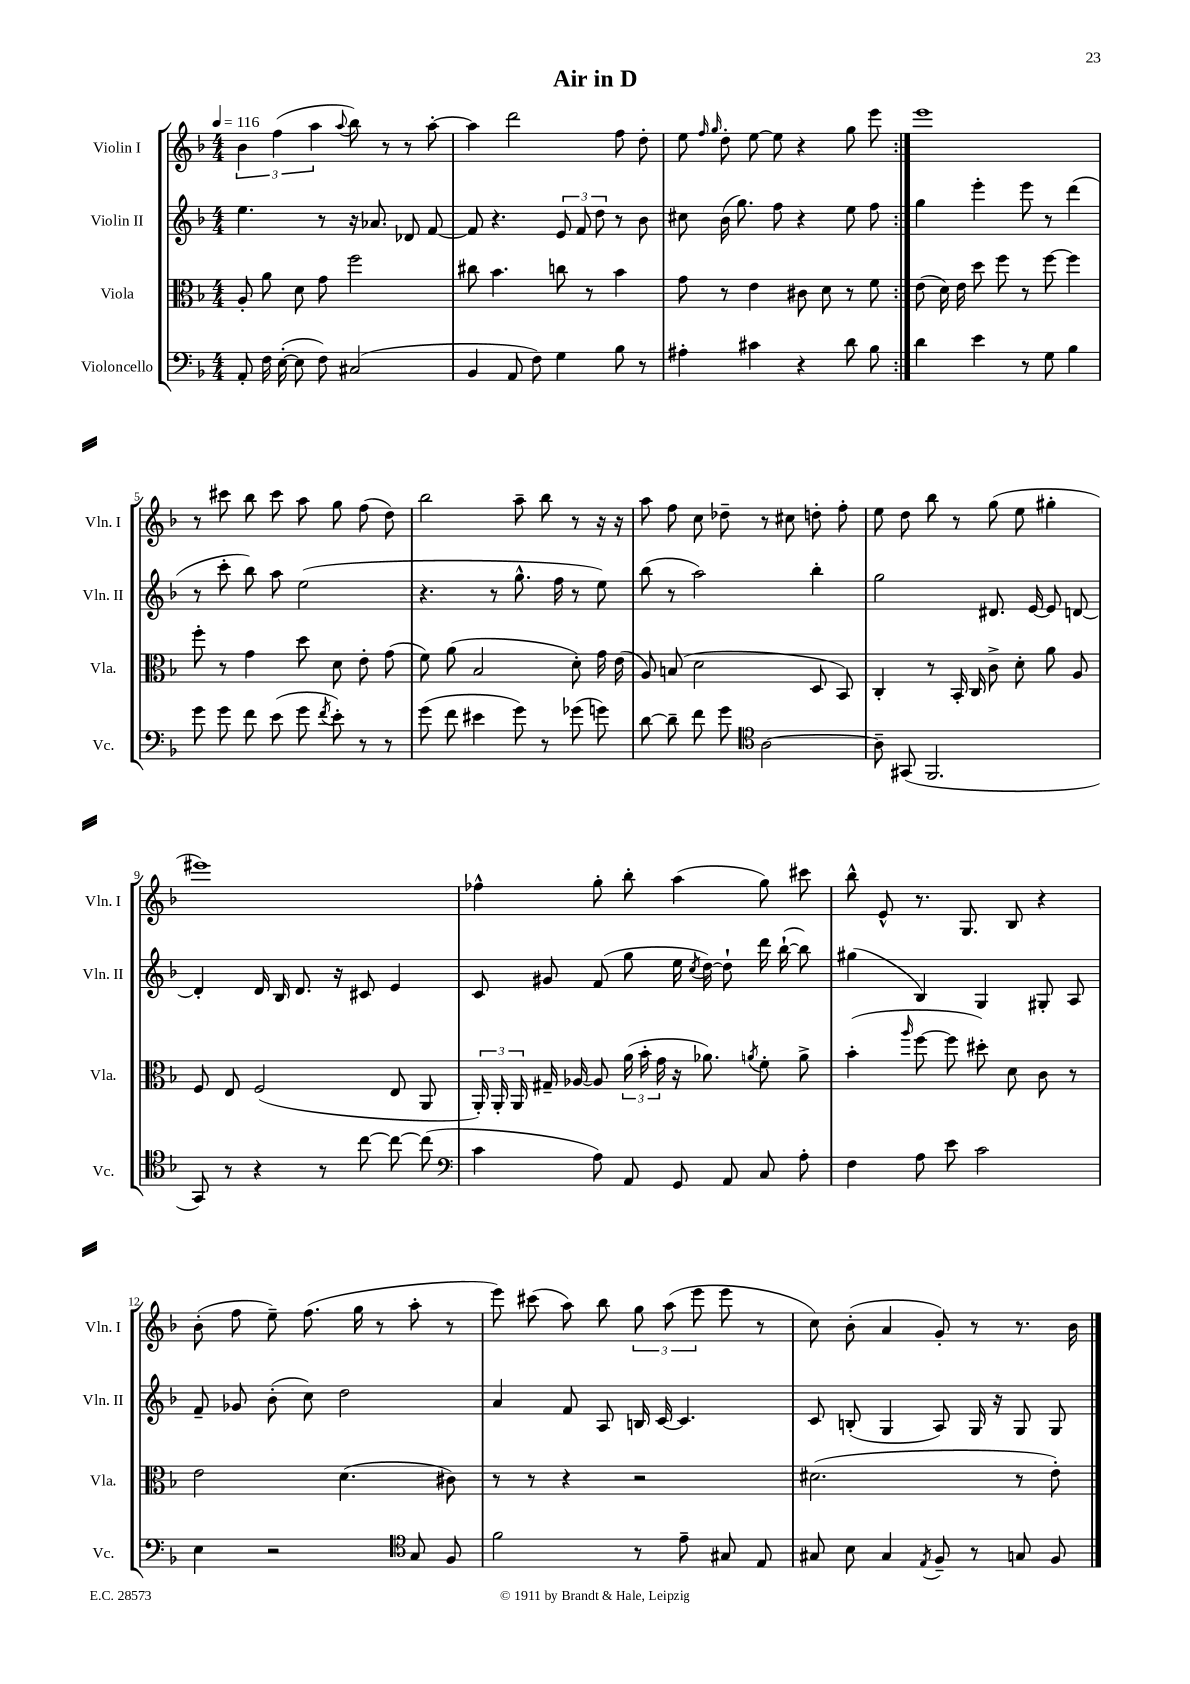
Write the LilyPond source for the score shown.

\header { title = "Air in D" }
<<
\new StaffGroup <<
\new Staff = "s0" \with { instrumentName = "Violin I" shortInstrumentName = "Vln. I" } {
    \clef treble \key f \major \numericTimeSignature \time 4/4 \tempo 4 = 116
    \autoBeamOff \repeat volta 2 { \tuplet 3/2 { bes'4 f''4( a''4 } \appoggiatura { a''8 } bes''8) r8 r8 a''8~-. |
    a''4 d'''2 f''8 d''8-. |
    e''8 \grace { f''16 g''16 } d''8-. e''8~ e''8 r4 g''8 e'''8 | }
    e'''1 |
    r8 cis'''8 bes''8 cis'''8 a''8 g''8 f''8( d''8) |
    bes''2 a''8-- bes''8 r8 r16 r16 |
    a''8 f''8 c''8 des''8-- r8 cis''8 d''8-. f''8-. |
    e''8 d''8 bes''8 r8 g''8( e''8 gis''4-. |
    eis'''1) |
    fes''4-^ g''8-. bes''8-. a''4( g''8) cis'''8 |
    bes''8-^ e'8-^ r8. g8. bes8 r4 |
    bes'8-.( f''8 e''8--) f''8.( g''16 r8 a''8-. r8 |
    e'''8) cis'''8( a''8) bes''8 \tuplet 3/2 { g''8 a''8( e'''8 } e'''8 r8 |
    c''8) bes'8-.( a'4 g'8-.) r8 r8. bes'16 \bar "|." |
}
\new Staff = "s1" \with { instrumentName = "Violin II" shortInstrumentName = "Vln. II" } {
    \clef treble \key f \major \numericTimeSignature \time 4/4
    \autoBeamOff \repeat volta 2 { e''4. r8 r16 aes'8. des'8 f'8~ |
    f'8 r4. \tuplet 3/2 { e'8 f'8 d''8 } r8 bes'8 |
    cis''8 bes'16( g''8.) f''8 r4 e''8 f''8 | }
    g''4 e'''4-. e'''8 r8 d'''4( |
    r8 c'''8-. bes''8) a''8 e''2( |
    r4. r8 g''8.-^ f''16 r8 e''8) |
    bes''8( r8 a''2) bes''4-. |
    g''2 dis'8. e'16~ e'8 d'8~ |
    d'4-. d'16 bes16 d'8. r16 cis'8 e'4 |
    c'8 gis'8 f'8( g''8 e''16 \acciaccatura { c''8 } d''16~) d''8-! d'''16 bes''16~-!( bes''8) |
    gis''4( bes4) g4 gis8-. a8 |
    f'8-- ges'8 bes'8-.( c''8) d''2 |
    a'4 f'8 a8 b16 c'16~ c'4. |
    c'8 b8-.( g4 a8) g16 r16 g8 g8 \bar "|." |
}
\new Staff = "s2" \with { instrumentName = "Viola" shortInstrumentName = "Vla." } {
    \clef alto \key f \major \numericTimeSignature \time 4/4
    \autoBeamOff \repeat volta 2 { a8-. a'8 d'8 g'8 f''2 |
    cis''8 bes'4. c''8 r8 bes'4 |
    g'8 r8 e'4 cis'8 d'8 r8 f'8 | }
    e'8( d'16) e'16 d''8 f''8 r8 f''8~ f''4 |
    f''8-. r8 g'4 d''8 d'8 e'8-. g'8( |
    f'8) a'8( bes2 d'8-.) g'16 e'16( |
    a8) b8( d'2 d8 bes,8) |
    c4-. r8 bes,16-. c16 c'8-> d'8-. a'8 a8 |
    f8 e8 f2( e8 a,8 |
    \tuplet 3/2 { a,16-.) a,16-. a,16 } gis16-- aes16~ aes8 \tuplet 3/2 { a'16( bes'16-. g'16 } r16 aes'8.) \acciaccatura { a'8 } f'8-. a'8-> |
    bes'4-.( \grace { a''16 } f''8~ f''8 dis''8-.) d'8 c'8 r8 |
    e'2 d'4.( cis'8) |
    r8 r8 r4 r2 |
    dis'2.( r8 e'8-.) \bar "|." |
}
\new Staff = "s3" \with { instrumentName = "Violoncello" shortInstrumentName = "Vc." } {
    \clef bass \key f \major \numericTimeSignature \time 4/4
    \autoBeamOff \repeat volta 2 { a,8-. f16 e16~-.( e8 f8) cis2( |
    bes,4 a,8 f8) g4 bes8 r8 |
    ais4-. cis'4 r4 d'8 bes8 | }
    d'4 e'4 r8 g8 bes4 |
    g'8 g'8 f'8 e'8( g'8 \acciaccatura { f'8 } e'8-.) r8 r8 |
    g'8( f'8 eis'4 g'8) r8 ges'8( g'8) |
    d'8~ d'8-- f'8 g'8 \clef tenor a2~ |
    a8-- gis,8( f,2. |
    g,8) r8 r4 r8 c''8~ c''8~ c''8( |
    \clef bass c'4 a8) a,8 g,8 a,8 c8 a8-. |
    f4 a8 e'8 c'2 |
    e4 r2 \clef tenor g8 f8 |
    f'2 r8 e'8-- gis8 e8 |
    gis8 bes8 gis4 \acciaccatura { e8 } f8-- r8 g8 f8 \bar "|." |
}
>>
>>
